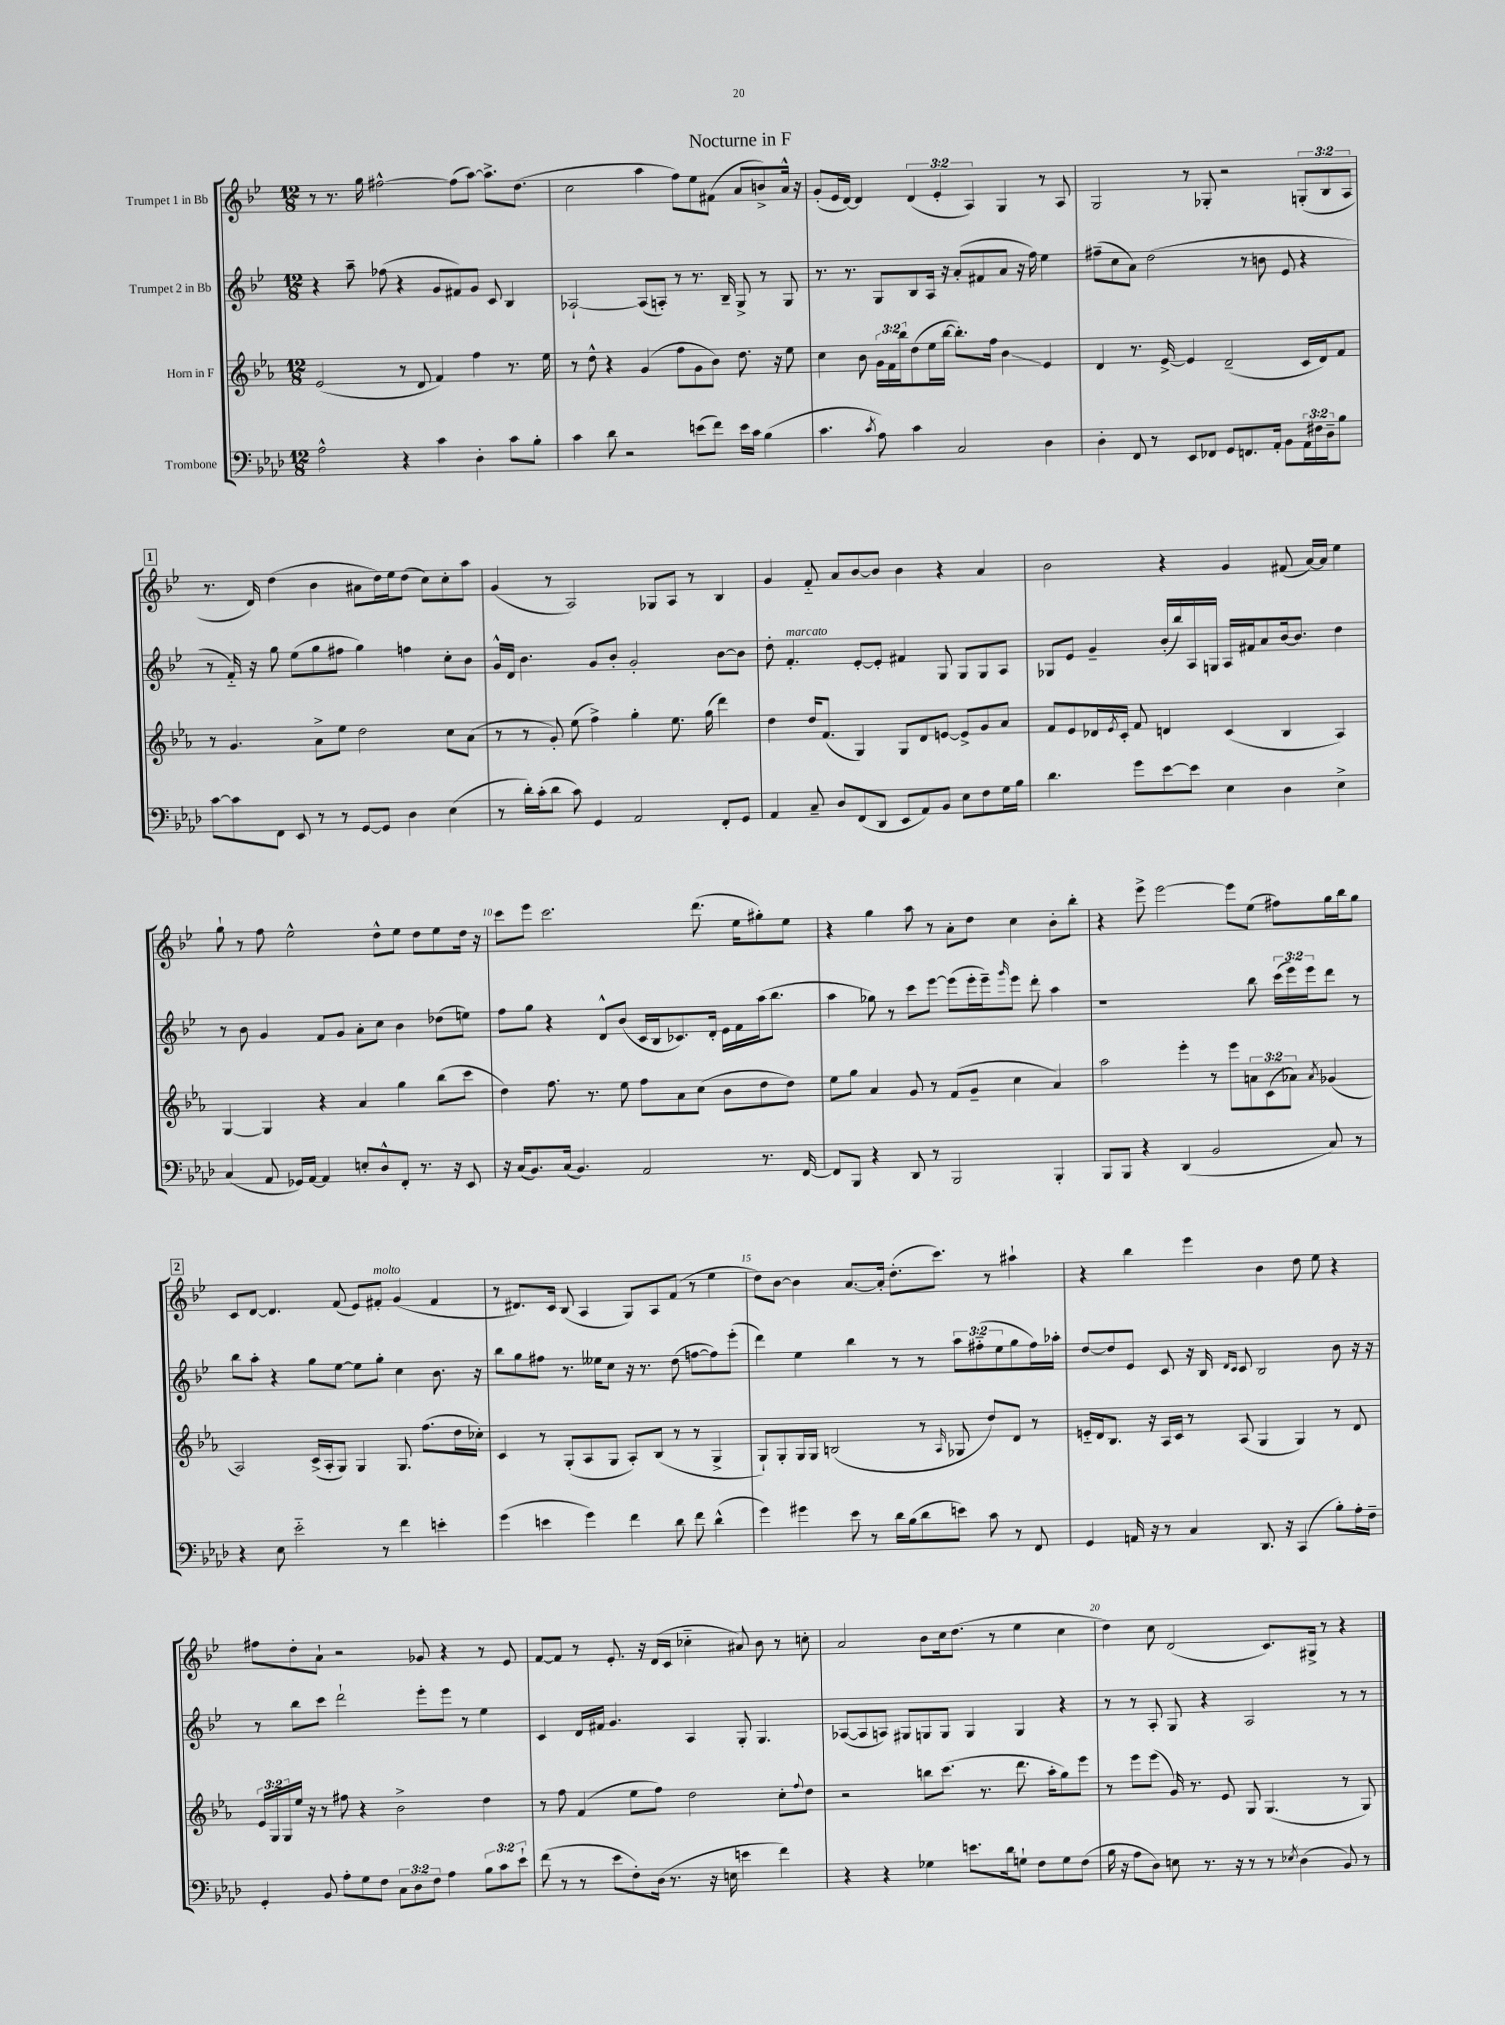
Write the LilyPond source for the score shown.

\header { title = "Nocturne in F" }
<<
\new StaffGroup <<
\new Staff = "s0" \with { instrumentName = "Trumpet 1 in Bb" } {
    \clef treble \key bes \major \numericTimeSignature \time 12/8 \override Staff.TupletNumber.text = #tuplet-number::calc-fraction-text
    r8 r8. g''16 fis''2~-^ fis''8( a''8~) a''8.-> d''8.( |
    c''2 a''4 f''8) ees''8 fis'8( a'8 b'8->) a'16-^ r16 |
    g'8-.( ees'16 d'16~) d'4 \tuplet 3/2 { d'4( ees'4-. a4) } g4 r8 a8 |
    g2 r8 ges8-. r2 \tuplet 3/2 { g8-.( bes8 a8 } |
    \mark \markup { \box "1" } r8. d'16) d''4( bes'4 ais'8 d''16) ees''16 d''8( c''8) c''8-. a''8 |
    g'4( r8 a2) ges8 a8 r8 bes4 |
    g'4 f'8-_ a'8 bes'8~ bes'8 bes'4 r4 a'4 |
    bes'2 r4 g'4 fis'8( a'16~) a'16 ees''4 |
    g''8-! r8 f''8 ees''2-^ d''8-^ ees''8 d''8 ees''8 d''16 r16 |
    c'''8 ees'''8 c'''2. d'''8.( ees''16 gis''8-.) ees''8 |
    r4 g''4 a''8 r8 a'8-. d''8 c''4 bes'8-. bes''8-. |
    r4 ees'''8-> ees'''2~ ees'''8 ees''8( fis''8) g''16 bes''16 g''8 |
    \mark \markup { \box "2" } c'8 d'8~ d'4. f'8( ees'8) fis'8-.^\markup { \italic "molto" } g'4( fis'4 |
    r8 dis'8.) c'16 bes8( a4 g8) a8 f'8( r8 ees''4 |
    d''8) bes'8~ bes'4 a'8.~ a'16-. d''8.-.( c'''8.) r8 ais''4-! |
    r4 bes''4 ees'''4 bes'4 d''8 ees''8 r4 |
    fis''8 d''8-. a'8-! r2 ges'8 r4 r8 ees'8 |
    f'8~ f'8 r8 ees'8.-. r16 d'16( c'16 ces''4-_ ais'8) bes'8 r8 c''8-. |
    a'2 bes'8 c''16 d''8.( r8 ees''4 c''4 |
    d''4) c''8 d'2( c'8.) gis16-> r8 r4 \bar "|." |
}
\new Staff = "s1" \with { instrumentName = "Trumpet 2 in Bb" } {
    \clef treble \key bes \major \numericTimeSignature \time 12/8 \override Staff.TupletNumber.text = #tuplet-number::calc-fraction-text
    r4 a''8-- fes''8( r4 g'8 fis'8) g'8 c'8 bes4 |
    aes2~-! aes8( a8-.) r8 r8. bes16-- g8-> r8 g8 |
    r8. r8. g8 bes8 a16 r16 a'8-.( fis'8 a'8 r16 f''16) ees''4 |
    fis''8--( c''8 a'8) d''2( r8 b'8 ees'8 r4 |
    \mark \markup { \box "1" } r8 f'16-_) r16 g''8 ees''8( g''8 fis''8 g''4) f''4 c''8-. bes'8 |
    g'16-^ d'16 bes'4. g'8 bes'8-. g'2-. bes'8~ bes'8 |
    d''8-. f'4.-.^\markup { \italic "marcato" } ees'8~-. ees'8-. fis'4 g8 g8 g8 a8 |
    ges8 ees'8 g'4-- bes'16-.( bes''16) a16 g16 a16 fis'16 a'8 bes'16~ bes'8. d''4 |
    r8 bes'8 g'4 f'8 g'8 a'8-. c''8 bes'4 des''8( e''8) |
    f''8 g''8 r4 d'8-^ bes'8( c'16 bes16 ces'8.) d'16-. ees'16 f'16 a''16( bes''8. |
    a''4 ges''8) r8 c'''8 ees'''8~ ees'''8( ees'''16-. ees'''16--) \grace { g'''16 } ees'''8 d'''8-. a''4 |
    r1 bes''8 \tuplet 3/2 { c'''16( ees'''16) ees'''16 } d'''8 r8 |
    \mark \markup { \box "2" } bes''8 a''8-. r4 g''8 ees''8~ ees''8 g''8-. c''4 bes'8. r16 |
    bes''8 g''8 fis''8 r8. eeses''16 c''8 r16 r8. d''8( f''8~ f''8) ees'''8-.( |
    d'''4) ees''4 bes''4 r8 r8 \tuplet 3/2 { a''8 fis''8-_( ees''8 } g''8 fis''16) aes''16-. |
    d''8~ d''8 ees'8 c'8 r16 bes16 \grace { d'16 c'16 } c'8 bes2 bes'8 r16 r16 |
    r8 bes''8 c'''8 d'''2-! ees'''8-. ees'''8 r8 ees''4 |
    c'4 d'16 fis'16 g'4. a4 g8-. g4. |
    aes8~( aes8 a8) gis8 g8 g8 g4 g4 r4 |
    r8 r8 a8-. g8 r4 a2 r8 r8 \bar "|." |
}
\new Staff = "s2" \with { instrumentName = "Horn in F" } {
    \clef treble \key ees \major \numericTimeSignature \time 12/8 \override Staff.TupletNumber.text = #tuplet-number::calc-fraction-text
    ees'2( r8 d'8 f'4) f''4 r8. ees''16 |
    r8 d''8-^ r4 g'4( f''8 g'8 bes'8) d''8. r16 ees''8 |
    c''4 bes'8 \tuplet 3/2 { g'16 f'16 bes''16 } d''8( ees''16 bes''16~ bes''8.-.) f''16 bes'4\glissando ees'4 |
    d'4 r8. ees'16~-> ees'4 d'2--( c'16 d'16) f'8 |
    \mark \markup { \box "1" } r8 g'4. aes'8-> ees''8 d''2 c''8 aes'8( |
    r8 r8 g'8-.) ees''8( f''4->) g''4-. ees''8. g''16( d'''4) |
    d''4 d''16 f'8.( g4) g8 d'8 e'8~ e'8-> g'8 aes'8 |
    f'8 ees'8 des'16 \acciaccatura { ees'8 } c'16-. f'8 d'4 c'4( bes4 aes4) |
    g4~ g4 r4 aes'4 g''4 bes''8( c'''8 |
    d''4) f''8. r8. ees''8 f''8 aes'8 c''8( bes'8 d''8 d''8) |
    ees''8 g''8 aes'4 g'8 r8 f'8( g'8-- c''4 aes'4) |
    aes''2 ees'''4-. r8 ees'''8 \tuplet 3/2 { a'8 c'8( aes'8) } \acciaccatura { aes'8 } ges'4( |
    \mark \markup { \box "2" } aes2) c'16->( aes16-. g8) g4 g8. f''8.( d''16 ces''16-.) |
    c'4 r8 g8-.( aes8 g8 aes8-.) bes8( r8 r8 g4-> |
    g8-!) g8-. g16 g16 b2( r8 \grace { aes16 } ges8 d''8) d'8 r8 |
    e'16-_ d'16 bes8. r16 aes16 c'16 r8 aes8( g4 g4) r8 d'8 |
    \tuplet 3/2 { ees'16 g16 g16 } ees''16 r16 r8 fis''8 r4 bes'2-> d''4 |
    r8 f''8 f'4( ees''8 f''8) d''2 c''8-. \appoggiatura { f''8 } d''8 |
    r2 b''8 c'''8.( r8. d'''8. aes''16-. g''8) ees'''8 |
    r8 ees'''8 ees'''8( g'16) r8. ees'8 g8 g4.( r8 g8) \bar "|." |
}
\new Staff = "s3" \with { instrumentName = "Trombone" } {
    \clef bass \key aes \major \numericTimeSignature \time 12/8 \override Staff.TupletNumber.text = #tuplet-number::calc-fraction-text
    aes2-^ r4 c'4 des4-. c'8 bes8-. |
    c'4 des'8 r2 e'8( f'8) e'16 c'16 bes4( |
    c'4. \acciaccatura { c'8 } aes8) c'4 c2 des4 |
    des4-. f,8 r8 ees,8 fes,8 g,8 f,8. aes,16-. bes,8 \tuplet 3/2 { aes,16 fis16 des16-- } bes8 |
    \mark \markup { \box "1" } c'8~ c'8 f,8 ees,8 r8 r8 g,8~ g,8 des4 ees4( |
    r8 des'16-.) c'16-.( des'8 c'8) g,4 aes,2 f,8-. g,8 |
    aes,4 c8-- des8 f,8( des,8 ees,8 aes,8) bes,8 ees8 f8 g16 bes16 |
    des'4. g'8 ees'8~ ees'8 ees4 des4 ees4-> |
    c4( aes,8 ges,16) aes,16~ aes,4 e8-. des8-^ f,8-. r8. r16 ees,8 |
    r16 c16( bes,8.) c16( bes,4.) aes,2 r8. f,16~ |
    f,8 bes,,8 r4 des,8 r8 bes,,2 bes,,4-. |
    bes,,8 bes,,8 r4 des,4( bes,2 c8) r8 |
    \mark \markup { \box "2" } r4 ees8 ees'2-_ r8 f'4 e'4-. |
    g'4( e'4 g'4) f'4 des'8 f'8 des'4-^( |
    g'4) gis'4 ees'8 r8 des'16 bes16( des'8 e'8) c'8 r8 f,8 |
    g,4 a,16 r16 r8 c4 des,8. r16 c,4( bes8-.) aes16-. f16-- |
    g,4-. bes,8 aes8-. g8 f8 \tuplet 3/2 { c8 des8 f8 } aes4 \tuplet 3/2 { bes8 c'8 ees'8-! } |
    f'8( r8 r8 ees'8 f8-.) des16( r8. r16 e16 e'4 f'4) |
    r4 r4 ges4 e'8. des'16 g8-! f8 g8 f8( |
    bes16 r16 aes8 des8) e8 r8. r16 r8 r8 \acciaccatura { ees8 } des4( bes,8) r8 \bar "|." |
}
>>
>>
\layout { \context { \Score \override BarNumber.break-visibility = ##(#f #t #t) barNumberVisibility = #(every-nth-bar-number-visible 5) } }
